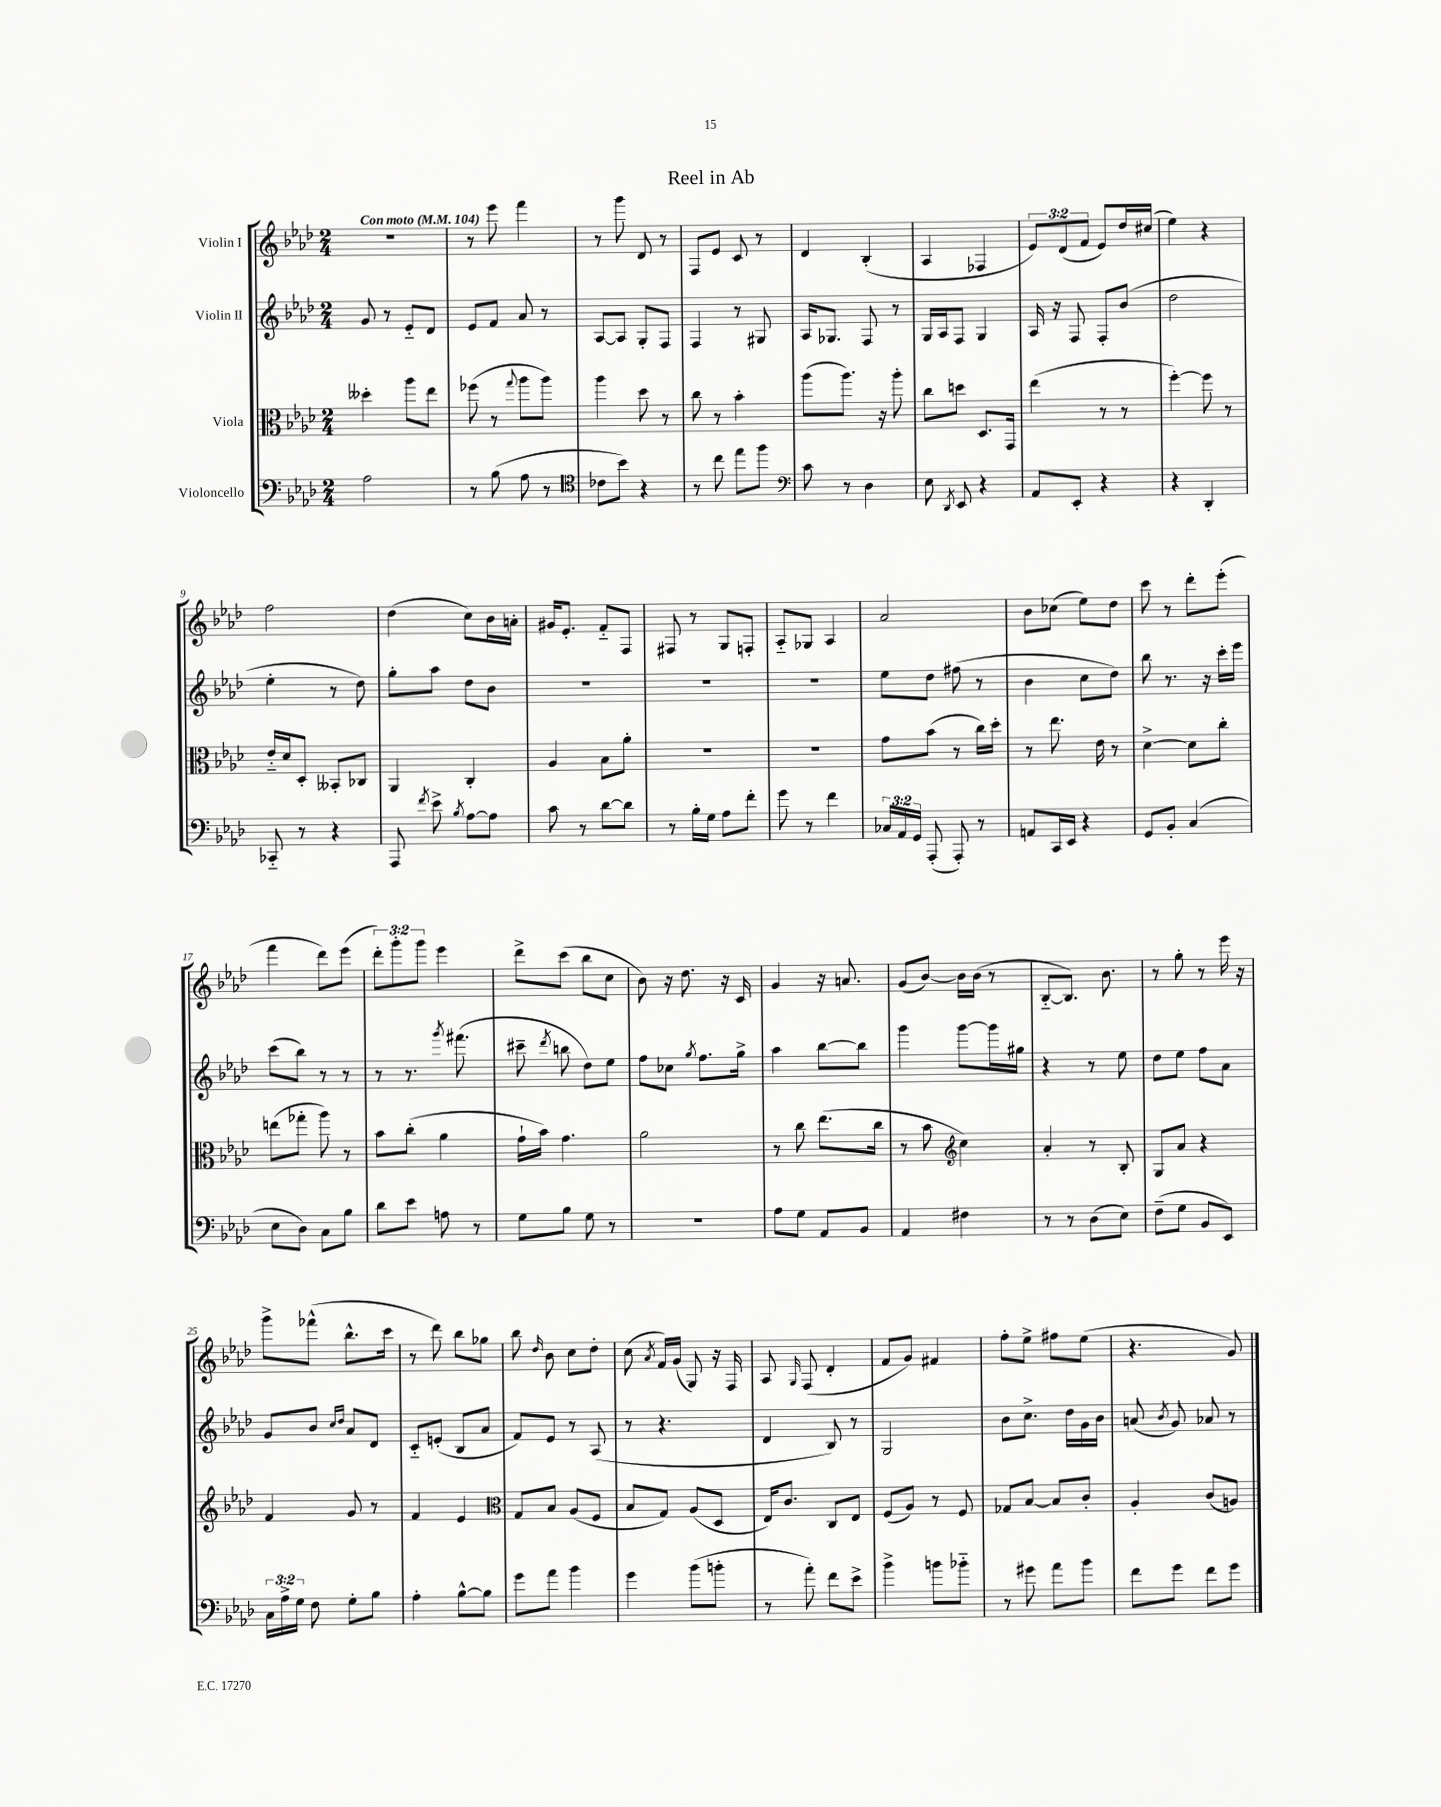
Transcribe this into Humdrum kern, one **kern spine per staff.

**kern	**kern	**kern	**kern
*staff4	*staff3	*staff2	*staff1
*clefF4	*clefC3	*clefG2	*clefG2
*k[b-e-a-d-]	*k[b-e-a-d-]	*k[b-e-a-d-]	*k[b-e-a-d-]
*M2/4	*M2/4	*M2/4	*M2/4
*MM104	*MM104	*MM104	*MM104
2A-\	4dd--'\	8g/	2r
.	.	8r	.
.	8aa-\L	8e-'~/L	.
.	8ee-\J	8d-/J	.
=	=	=	=
8r	(8ff-\	8e-/L	8r
(8B-\	8r	8f/J	8eee-\
.	8qqgg/	.	.
8A-\	8aa-\L	8a-/	4fff\
8r	8aa-\J)	8r	.
=	=	=	=
*clefC4	*	*	*
8c-\L	4aa-\	[8A-/L	8r
8b-\J)	.	8A-/]J	8ggg\
4r	8dd-\	8G'/L	8d-/
.	8r	8F/J	8r
=	=	=	=
8r	8cc\	4F/	8F/L
8cc\	8r	.	8e-/J
8ee-\L	4b-'\	8r	8c/
8ff\J	.	8G#/	8r
=	=	=	=
*clefF4	*	*	*
8c\	(8aa-\L	16A-/LK	4d-/
.	.	8.G-/J	.
8r	8.aa-\J)	.	.
4D-\	.	8F/	(4B-'/
.	16r	.	.
.	8aa-'\	8r	.
=	=	=	=
8E-\	8cc\L	16G/LL	4A-/
.	.	16A-/J	.
8qDD-/	.	.	.
8EE-/	8dd\J	8F/J	.
4r	8.D-/L	4G/	4F-/
.	16GG/Jk	.	.
=	=	=	=
8AA-/L	(4ee-\	16A-/	12e-/L)
.	.	16r	.
.	.	.	(12d-/
8EE-'/J	.	8F/	.
.	.	.	12f/J
4r	8r	8F'/L	8e-/L)
.	8r	(8b-/J	16dd-/L
.	.	.	(16cc#/JJ
=	=	=	=
4r	[4ff'\)	2dd-\	4ee-\)
4DD-'/	8ff\]	.	4r
.	8r	.	.
=	=	=	=
8CC-'~/	16e-'~/LL	4ee-'\	2ff\
.	16d-/J	.	.
8r	8D-'/J	.	.
4r	8BB--'/L	8r	.
.	8C-/J	8dd-\)	.
=	=	=	=
8AAA-/	4AA-/	8gg'\L	(4dd-\
8qf/	.	.	.
8e-^\	.	8aa-\J	.
8qB-/	.	.	.
[8A-\L	4C'/	8dd-\L	8cc\L)
8A-\]J	.	8b-\J	16b-\L
.	.	.	16a'\JJ
=	=	=	=
8c\	4A-/	2r	16g#/LK
.	.	.	8.e-'/J
8r	.	.	.
[8d-\L	8B-\L	.	8f'~/L
8d-\]J	8a-'\J	.	8F/J
=	=	=	=
8r	2r	2r	8F#/
16B-'\LL	.	.	8r
16G\JJ	.	.	.
8A-\L	.	.	8G/L
8f'\J	.	.	8F'/J
=	=	=	=
8g\	2r	2r	8A-'~/L
8r	.	.	8G-/J
4f\	.	.	4A-/
=	=	=	=
24C-/LL	8g\L	8ee-\L	2a-/
24AA-/	.	.	.
24GG/JJ	.	.	.
(8AAA-'/	(8b-\J	8dd-\J	.
8AAA-'/)	8r	(8ff#\	.
8r	16cc\LL)	8r	.
.	16dd-'\JJ	.	.
=	=	=	=
8AA/L	8r	4b-\	8b-\L
16CC/L	8.ee-\	.	(8cc-\J
16EE-/JJ	.	.	.
4r	.	8cc\L	8ee-\L)
.	16e-\	.	.
.	8r	8dd-\J)	8dd-\J
=	=	=	=
8GG/L	[4d-^\	8bb-\	8ccc\
8BB-'/J	.	8.r	8r
(4C/	8d-\]L	.	8ddd-'\L
.	.	16r	.
.	8cc'\J	16ccc'\LL	(8eee-'\J
.	.	16eee-\JJ	.
=	=	=	=
8E-\L	(8ee\L	(8ccc\L	4fff\
8D-\J)	8gg-'\J	8bb-\J)	.
8C\L	8aa-\)	8r	8ddd-\L)
8B-\J	8r	8r	(8eee-\J
=	=	=	=
8d-\L	8b-\L	8r	12ddd-'\L)
.	.	.	12ggg'\
8e-\J	(8cc'\J	8.r	.
.	.	.	12ggg\J
8A\	4a-\	.	4eee-\
.	.	8qggg/	.
.	.	(8.fff#\	.
8r	.	.	.
=	=	=	=
8G\L	16g`\LL	8ccc#~\	8ddd-^\L
.	16b-\JJ)	.	.
.	.	8qddd-/	.
8B-\J	4.g\	8bb\	(8ccc\J
8G\	.	8dd-\L)	8bb-\L
8r	.	8ee-\J	8cc\J
=	=	=	=
2r	2a-\	8ff\L	8b-\)
.	.	8cc-\J	16r
.	.	.	8.dd-\
.	.	8qgg/	.
.	.	8.ff\L	.
.	.	.	16r
.	.	16gg^\Jk	16c/
=	=	=	=
8A-\L	8r	4aa-\	4g/
8G\J	8cc\	.	.
8AA-/L	(8.ee-\L	[8bb-\L	16r
.	.	.	8.a/
8BB-/J	.	8bb-\]J	.
.	16cc\Jk	.	.
=	=	=	=
4AA-/	8r	4ggg\	(8g/L
.	8b-\	.	[8b-/J)
*	*clefG2	*	*
4F#\	4cc\)	[8ggg\L	16b-\]LL
.	.	.	(16b-\JJ
.	.	16ggg\]L	8r
.	.	16gg#\JJ	.
=	=	=	=
8r	4a-'/	4r	[8B-'~/L
8r	.	.	8.B-/]J)
(8D-\L	8r	8r	.
.	.	.	8.b-\
8E-\J)	8B-'/	8ee-\	.
=	=	=	=
(8F~\L	8G/L	8dd-\L	8r
8G\J	8a-/J	8ee-\J	8gg'\
8BB-/L	4r	8ff\L	8r
8EE-/J)	.	8a-\J	16eee-\
.	.	.	16r
=	=	=	=
24C\LL	4f/	8g/L	8ggg^\L
24A-^\	.	.	.
24G\JJ	.	.	.
8F\	.	8b-/J	(8fff-^^\J
.	.	16qqcc/LL	.
.	.	16qqdd-/JJ	.
8G'\L	8g/	8a-/L	8.bb-^^\L
8B-\J	8r	8d-/J	.
.	.	.	16ccc\Jk
=	=	=	=
4A-'\	4f/	8c'~/L	8r
.	.	(8e'/J	8ddd-\)
[8B-^^\L	4e-/	8B-/L	8bb-\L
8B-\]J	.	8a-/J	8gg-\J
=	=	=	=
*	*clefC3	*	*
8g\L	8G/L	8f/L)	8bb-\
.	.	.	16qqdd-/
8a-\J	8B-/J	8e-/J	8b-\
4b-\	(8A-/L	8r	8cc\L
.	8F/J	(8A-/	8dd-'\J
=	=	=	=
4g\	8B-/L	8r	(8cc\
.	.	.	8qa-/
.	8G/J)	4.r	16f/LL)
.	.	.	(16g/JJ
(8b-\L	(8A-/L	.	8G/)
8b'\J	8D-/J	.	16r
.	.	.	16F/
=	=	=	=
8r	16E-/LK)	4d-/	8A-/
.	8.c/J	.	.
.	.	.	16qqG/
8a-'\)	.	.	(8F/
8f\L	8C/L	8B-/)	4d-'/
8e-^\J	8E-/J	8r	.
=	=	=	=
4b-^\	(8F/L	2G/	8f/L
.	8A-/J)	.	8g/J)
8b\L	8r	.	4f#/
8b-'~\J	8F/	.	.
=	=	=	=
8r	8G-/L	8b-\L	8ff'\L
8g#\	[8B-/J	8.cc^\J	8ee-^\J
8a-\L	8B-/]L	.	8ff#\L
.	.	16dd-\LL	.
8b-\J	8c'/J	16g\	(8ee-\J
.	.	16b-\JJ	.
=	=	=	=
8f\L	4A-'/	(8a/	4.r
.	.	8qb-/	.
8g\J	.	8g/)	.
8f\L	(8c/L	8a-/	.
8g\J	8A/J)	8r	8g/)
==	==	==	==
*-	*-	*-	*-
